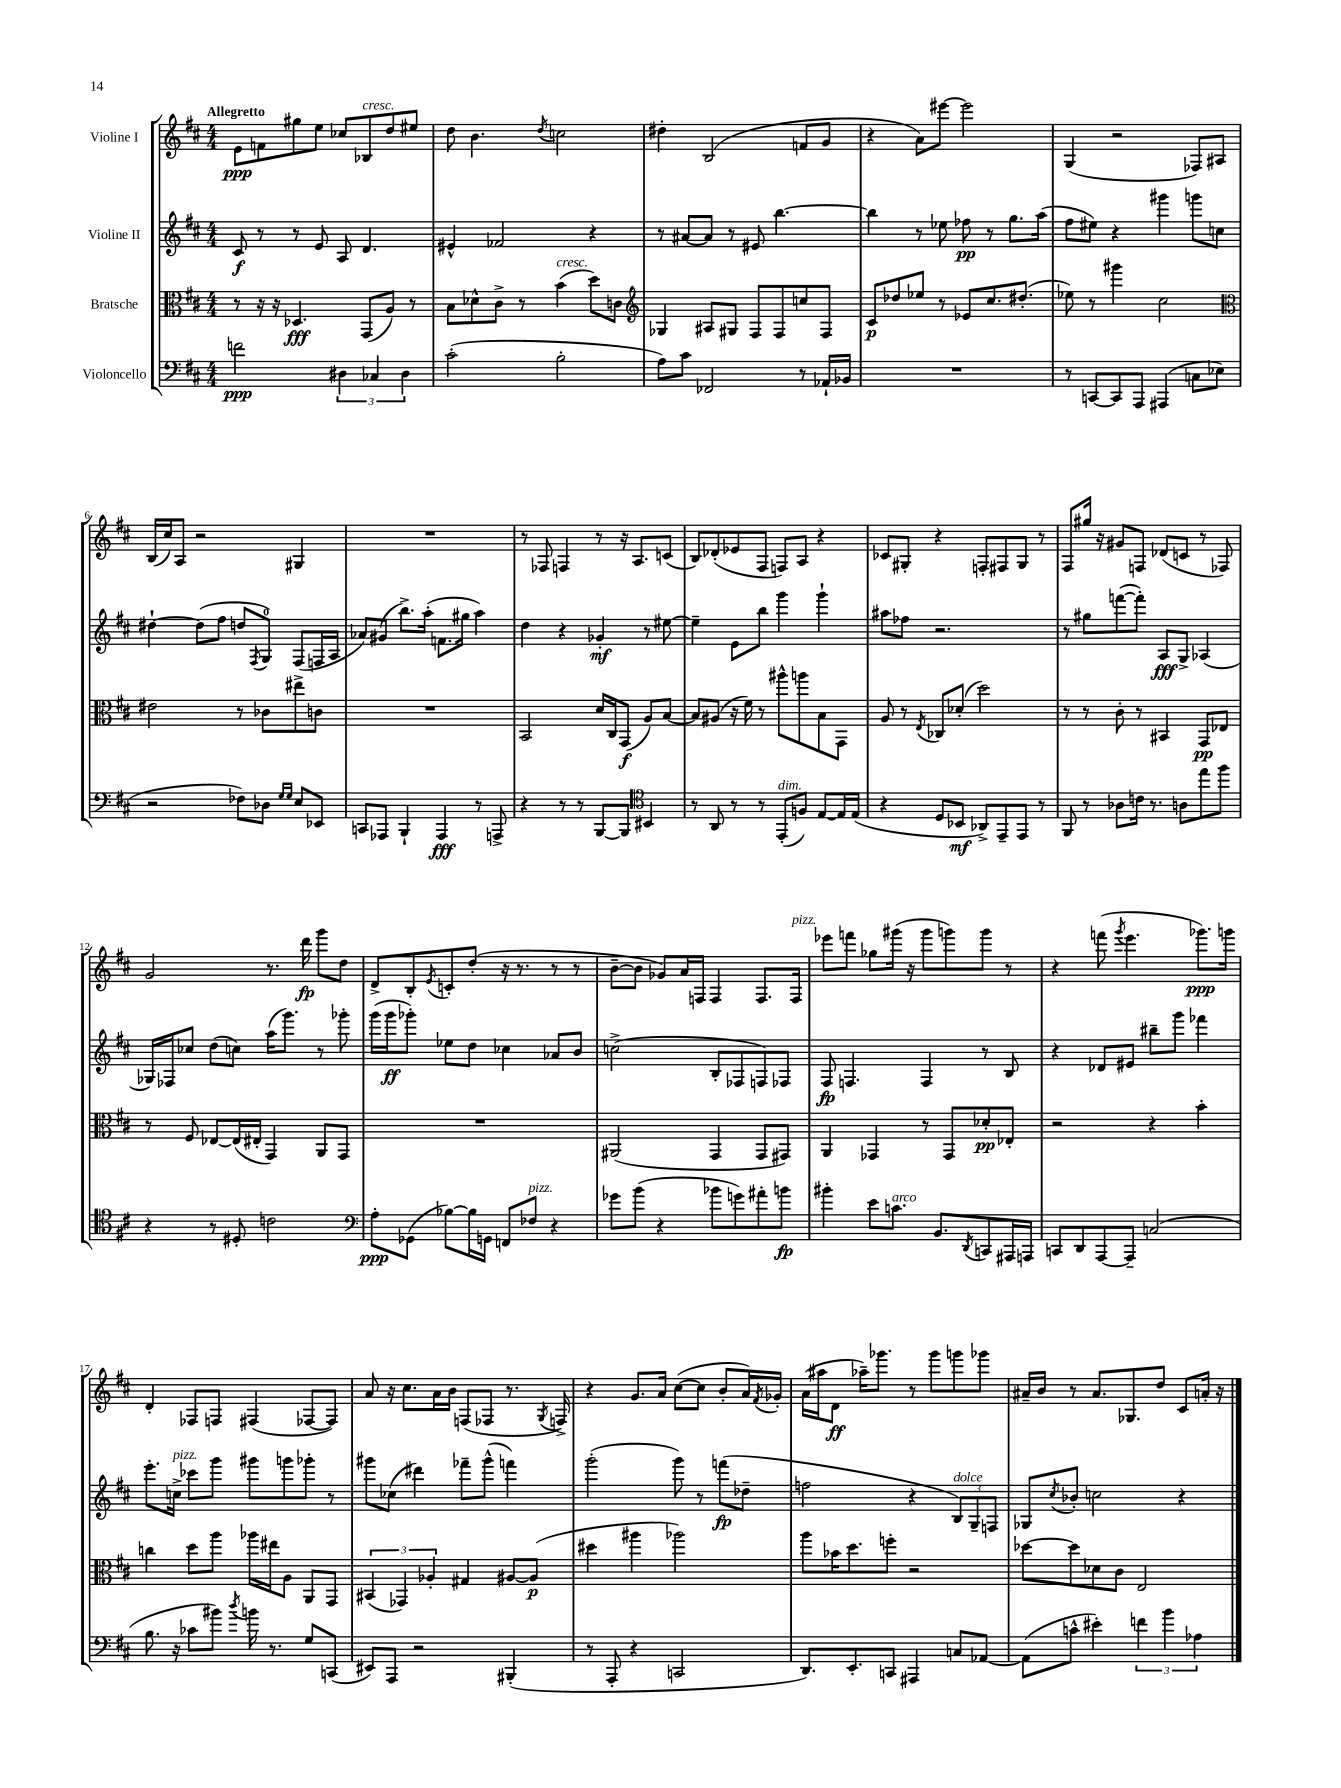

**kern	**dynam	**kern	**dynam	**kern	**dynam	**kern	**dynam
*part4	*part4	*part3	*part3	*part2	*part2	*part1	*part1
*staff4	*staff4	*staff3	*staff3	*staff2	*staff2	*staff1	*staff1
*I"Violoncello	*	*I"Bratsche	*	*I"Violine II	*	*I"Violine I	*
*clefF4	*	*clefC3	*	*clefG2	*	*clefG2	*
*k[f#c#]	*	*k[f#c#]	*	*k[f#c#]	*	*k[f#c#]	*
*M4/4	*	*M4/4	*	*M4/4	*	*M4/4	*
=1	=1	=1	=1	=1	=1	=1	=1
!	!	!	!	!	!	!LO:TX:a:B:t=Allegretto	!
2fn\	ppp	8r	.	8c#/	f	8e\L	ppp
.	.	16r	.	8r	.	8fn\	.
.	.	16r	.	.	.	.	.
.	.	4.D-X/	fff	8r	.	8gg#X\	.
.	.	.	.	8e/	.	8ee\J	.
6D#X\	.	.	.	8A/	.	8cc-X/L	.
!	!	!	!	!	!	!LO:TX:a:i:t=cresc.	!
.	.	(8GG/L	.	4.d/	.	8B-X/	.
6C-X/	.	.	.	.	.	.	.
.	.	8A/J)	.	.	.	8dd/	.
6D#\	.	.	.	.	.	.	.
.	.	8r	.	.	.	8ee#X/J	.
=2	=2	=2	=2	=2	=2	=2	=2
(2c#'\	.	8B\L	.	4e#X^^/	.	8dd\	.
.	.	8d-X^^\	.	.	.	4.b\	.
.	.	8c#^\J	.	2f-X/	.	.	.
.	.	8r	.	.	.	.	.
.	.	.	.	.	.	8qdd/	.
!	!	!LO:TX:a:i:t=cresc.	!	!	!	!	!
2B'\	.	(4b\	.	.	.	2ccn\	.
.	.	8dd\L)	.	4r	.	.	.
.	.	8cn\J	.	.	.	.	.
=3	=3	=3	=3	=3	=3	=3	=3
*	*	*clefG2	*	*	*	*	*
8A\L)	.	4G-X/	.	8r	.	4dd#X'\	.
8c#\J	.	.	.	[8a#X/L	.	.	.
2FF-X/	.	8A#X/L	.	8a#/J]	.	(2B/	.
.	.	8G#X/J	.	8r	.	.	.
.	.	8F#/L	.	8e#X/	.	.	.
.	.	8F#/	.	[4.bb\	.	.	.
8r	.	8ccn/	.	.	.	8fn/L	.
16AA-X`/LL	.	8F#/J	.	.	.	8g/J	.
16BB-X/JJ	.	.	.	.	.	.	.
=4	=4	=4	=4	=4	=4	=4	=4
1r	.	8c#/L	p	4bb\]	.	4r	.
.	.	8dd-X/	.	.	.	.	.
.	.	8ee-X/J	.	8r	.	8a\L)	.
.	.	8r	.	8ee-X\	.	[8eee#X\J	.
.	.	8e-X/L	.	8ff-X\	pp	2eee#\]	.
.	.	8.cc#/	.	8r	.	.	.
.	.	.	.	8.gg\L	.	.	.
.	.	(8.dd#X'/J	.	.	.	.	.
.	.	.	.	(16aa\Jk	.	.	.
=5	=5	=5	=5	=5	=5	=5	=5
8r	.	8ee-X\)	.	8ff#\L	.	(4G/	.
[8CCn/L	.	8r	.	8ee#X\J)	.	.	.
8CC/]	.	4ggg#X\	.	4r	.	2r	.
8AAA/J	.	.	.	.	.	.	.
(4AAA#X/	.	2cc#\	.	4ggg#X\	.	.	.
8Cn\L	.	.	.	8gggn\L	.	8F-X/L)	.
8E-X\J	.	.	.	8ccn\J	.	8A#X/J	.
!!LO:LB:g=z
=6	=6	=6	=6	=6	=6	=6	=6
*	*	*clefC3	*	*	*	*	*
2r	.	2e#X\	.	[4dd#X`\	.	(16B/LL	.
.	.	.	.	.	.	16cc#/J)	.
.	.	.	.	.	.	8A/J	.
.	.	.	.	(8dd#\L]	.	2r	.
.	.	.	.	8ff#\J	.	.	.
8F-X\L)	.	8r	.	8ddn/L	.	.	.
.	.	.	.	8qF#/	.	.	.
8D-X\J	.	8c-X\L	.	8G/J)	.	.	.
16qqG/LL	.	.	.	.	.	.	.
16qqG/JJ	.	.	.	.	.	.	.
8E/L	.	8ee#X^\	.	(8F#/L	.	4G#X/	.
8EE-X/J	.	8cn\J	.	16Fn/L	.	.	.
.	.	.	.	16A/JJ	.	.	.
=7	=7	=7	=7	=7	=7	=7	=7
8CCn/L	.	1r	.	8a-X/L)	.	1r	.
8AAA-X/J	.	.	.	(8g#X/J	.	.	.
4BBB`/	.	.	.	8.bb^\L)	.	.	.
.	.	.	.	(16aa'\Jk	.	.	.
4AAA-/	fff	.	.	8.fn\L	.	.	.
.	.	.	.	16gg#X\Jk	.	.	.
8r	.	.	.	4aa\)	.	.	.
8AAAn^/	.	.	.	.	.	.	.
=8	=8	=8	=8	=8	=8	=8	=8
4r	.	2BB/	.	4dd\	.	8r	.
.	.	.	.	.	.	8F-X/	.
8r	.	.	.	4r	.	4Fn/	.
8r	.	.	.	.	.	.	.
[8BBB/L	.	16d/LL	.	4g-X'/	mf	8r	.
.	.	16C#/J	.	.	.	.	.
8BBB/J]	.	(8GG/J	f	.	.	16r	.
.	.	.	.	.	.	8.A/L	.
*clefC4	*	*	*	*	*	*	*
4BB#X/	.	8A/L)	.	8r	.	.	.
.	.	[8B/J	.	[8ee#X\	.	(8cn/J	.
=9	=9	=9	=9	=9	=9	=9	=9
8r	.	8B/L]	.	4ee#~\]	.	8B/L)	.
8AA/	.	(8A#X/J	.	.	.	(8d-X'/	.
8r	.	16r	.	8e\L	.	8e-X/	.
.	.	16f#\)	.	.	.	.	.
8r	.	8r	.	8bb\J	.	8F#/J	.
!LO:TX:a:i:t=dim.	!	!	!	!	!	!	!
(8EE'/L	.	8aa#X^^\L	.	4ggg\	.	8Fn/L)	.
8Fn/J)	.	8aan\	.	.	.	8A/J	.
[8E/L	.	8B\	.	4ggg`\	.	4r	.
16E/L]	.	8GG\J	.	.	.	.	.
(16E/JJ	.	.	.	.	.	.	.
=10	=10	=10	=10	=10	=10	=10	=10
4r	.	8A/	.	8aa#X\L	.	8c-X/L	.
.	.	8r	.	8ff-X\J	.	8G#X'/J	.
.	.	8qE/	.	.	.	.	.
8D/L	.	8C-X/L	.	2.r	.	4r	.
8BB-X/J	mf	(8d-X'/J	.	.	.	.	.
8AA-X^/L)	.	2dd\)	.	.	.	8Fn'/L	.
8EE~/	.	.	.	.	.	8F#X/	.
8EE/J	.	.	.	.	.	8G#/J	.
8r	.	.	.	.	.	8r	.
=11	=11	=11	=11	=11	=11	=11	=11
8FF#/	.	8r	.	8r	.	8F#/L	.
8r	.	8r	.	8gg#X\L	.	16gg#X/Jk	.
.	.	.	.	.	.	16r	.
8A-X\L	.	8c#'\	.	([8fffn\	.	8g#X/L	.
16cn\Jk	.	8r	.	8fff'\J])	.	8Fn/J	.
8.r	.	.	.	.	.	.	.
.	.	4BB#X/	.	8A/L	fff	(8d-X/L	.
8An\L	.	.	.	8G^/J	.	8cn/J	.
8ee\	.	8GG/L	pp	(4A-X/	.	8r	.
8ff#\J	.	8E-X/J	.	.	.	8F-X/)	.
!!LO:LB:g=z
=12	=12	=12	=12	=12	=12	=12	=12
4r	.	8r	.	16G-X/LL)	.	2g/	.
.	.	.	.	16F-X/J	.	.	.
.	.	8F#/	.	8cc-X/J	.	.	.
8r	.	[8E-X/L	.	(8dd\L	.	.	.
8D#X'/	.	(16E-/L]	.	8ccn\J)	.	.	.
.	.	16E#X'/JJ	.	.	.	.	.
2cn\	.	4GG/)	.	(16aa\KL	.	8.r	.
.	.	.	.	8.ggg\J)	.	.	.
.	.	.	.	.	.	16ddd\	fp
.	.	8AA/L	.	8r	.	8ggg\L	.
.	.	8GG/J	.	8ggg-X'\	.	8dd\J	.
=13	=13	=13	=13	=13	=13	=13	=13
*clefF4	*	*	*	*	*	*	*
8A'\L	ppp	1r	.	(16ggg\LL	.	8d^/L	.
.	.	.	.	16ggg\J	ff	.	.
(8GG-X\J	.	.	.	8ggg-X'\J)	.	8B'/	.
.	.	.	.	.	.	8qe/	.
[8B-X\L)	.	.	.	8ee-X\L	.	8cn'/	.
16B-\L]	.	.	.	8dd\J	.	(8dd'/J	.
16GGn\JJ	.	.	.	.	.	.	.
8FFn/L	.	.	.	4cc-X\	.	16r	.
.	.	.	.	.	.	8.r	.
!LO:TX:a:i:t=pizz.	!	!	!	!	!	!	!
8F-X/J	.	.	.	.	.	.	.
4r	.	.	.	8a-X/L	.	8r	.
.	.	.	.	8b/J	.	8r	.
=14	=14	=14	=14	=14	=14	=14	=14
8g-X\L	.	(2AA#X/	.	(2ccn^\	.	[8b~\L	.
(8b\J	.	.	.	.	.	8b\J]	.
4r	.	.	.	.	.	8g-X/L)	.
.	.	.	.	.	.	16a/L	.
.	.	.	.	.	.	16Fn/JJ	.
8b-X\L	.	4GG/	.	8B'/L	.	4F/	.
8gn\)	.	.	.	8F-X/	.	.	.
8a#X'\	.	8GG/L	.	8Fn/)	.	8.F/L	.
8bn\J	fp	8GG#X/J)	.	8F-X/J	.	.	.
!	!	!	!	!	!	!LO:TX:a:i:t=pizz.	!
.	.	.	.	.	.	16F/Jk	.
=15	=15	=15	=15	=15	=15	=15	=15
4b#X'\	.	4AA/	.	8F#/	fp	8eee-X\L	.
.	.	.	.	4.Fn/	.	8fffn\J	.
8e\L	.	4GG-X/	.	.	.	8gg-X\L	.
!LO:TX:a:i:t=arco	!	!	!	!	!	!	!
8.cn\J	.	.	.	.	.	(16ggg#X\Jk	.
.	.	.	.	.	.	16r	.
.	.	8r	.	4F/	.	8ggg#\L	.
8.BB/L	.	.	.	.	.	.	.
.	.	8GG-/L	.	.	.	8gggn\)	.
8qDD/	.	.	.	.	.	.	.
8CCn/	.	8d-X'/	pp	8r	.	8ggg\J	.
16AAA#X/L	.	8E-X'/J	.	8B/	.	8r	.
16AAAn/JJ	.	.	.	.	.	.	.
=16	=16	=16	=16	=16	=16	=16	=16
8CCn/L	.	2r	.	4r	.	4r	.
8DD/	.	.	.	.	.	.	.
[8AAA/	.	.	.	8d-X/L	.	(8fffn\	.
.	.	.	.	.	.	8qggg/	.
8AAA~/J]	.	.	.	8e#X/J	.	4.eee\	.
(2Cn/	.	4r	.	8bb#X~\L	.	.	.
.	.	.	.	8ggg\J	.	.	.
.	.	4b'\	.	4fff-X\	.	8.ggg-X\L)	ppp
.	.	.	.	.	.	16gggn\Jk	.
!!LO:LB:g=z
=17	=17	=17	=17	=17	=17	=17	=17
8.B\	.	4ccn\	.	8.eee'\L	.	4d'/	.
!	!	!	!	!LO:TX:a:i:t=pizz.	!	!	!
16r	.	.	.	16ccn^\Jk	.	.	.
8c-X\L	.	8dd\L	.	8ccc-X\L	.	8F-X/L	.
8b#X\J)	.	8aa\J	.	8ggg\J	.	8Fn/J	.
8qdd/	.	.	.	.	.	.	.
16bn\	.	16aa-X\LL	.	8ggg#X\L	.	(4F#X/	.
8.r	.	16ee#X\J	.	.	.	.	.
.	.	8A\J	.	8gggn\	.	.	.
8G/L	.	8AA/L	.	8ggg-X'\J	.	[8F-X/L	.
(8CCn/J	.	8GG/J	.	8r	.	8F-/J])	.
=18	=18	=18	=18	=18	=18	=18	=18
8EE#X/L)	.	(6BB#X/	.	8ggg#X\L	.	8a/	.
8AAA/J	.	.	.	(8cc-X\J	.	16r	.
.	.	6GG-X/)	.	.	.	.	.
.	.	.	.	.	.	8.cc#\L	.
2r	.	.	.	4ddd#X\)	.	.	.
.	.	6A-X'/	.	.	.	.	.
.	.	.	.	.	.	16a\L	.
.	.	.	.	.	.	16b\JJ	.
.	.	4G#X/	.	8fff-X~\L	.	(8Fn/L	.
.	.	.	.	(8ggg#^^\J	.	8F-X/J	.
(4BBB#X'/	.	[8A#X/L	.	4fffn\)	.	8.r	.
.	.	(8A#/J]	p	.	.	.	.
.	.	.	.	.	.	8qG/	.
.	.	.	.	.	.	16Fn^/)	.
=19	=19	=19	=19	=19	=19	=19	=19
8r	.	4dd#X\	.	(2ggg'\	.	4r	.
8AAA'/	.	.	.	.	.	.	.
4r	.	4aa#X\	.	.	.	8.g/L	.
.	.	.	.	.	.	16a/Jk	.
2CCn/	.	2aa-X\)	.	8ggg\)	.	([8cc#\L	.
.	.	.	.	8r	.	8cc#\J]	.
.	.	.	.	(8fffn\L	fp	8b'/L	.
.	.	.	.	8dd-X~\J	.	16a/L)	.
.	.	.	.	.	.	8qf#/	.
.	.	.	.	.	.	16g-X'/JJ	.
=20	=20	=20	=20	=20	=20	=20	=20
8.DD/L)	.	8aa\L	.	2ffn\	.	(16a\LL	.
.	.	.	.	.	.	16aa#X\J	.
.	.	16b-X\K	.	.	.	8d\J	ff
8.EE'/	.	8.dd\	.	.	.	.	.
.	.	.	.	.	.	16aa-X~\KL)	.
.	.	.	.	.	.	8.ggg-X\J	.
8CCn/J	.	8ffn'\J	.	.	.	.	.
4AAA#X/	.	2r	.	4r	.	8r	.
.	.	.	.	.	.	8ggg-\L	.
!	!	!	!	!LO:TX:a:i:t=dolce	!	!	!
8Cn/L	.	.	.	12B/L)	.	8gggn\	.
.	.	.	.	12G~/	.	.	.
[8AA-X/J	.	.	.	.	.	8ggg-X\J	.
.	.	.	.	12Fn/J	.	.	.
=21	=21	=21	=21	=21	=21	=21	=21
(8AA-\L]	.	[8dd-X\L	.	8G-X/L	.	16a#X~/LL	.
.	.	.	.	.	.	16b/JJ	.
.	.	.	.	8qcc#/	.	.	.
8cn^^\J	.	8dd-\]	.	8b-X'/J	.	8r	.
4e#X'\)	.	8d-X\	.	2ccn\	.	8.a#/L	.
.	.	8c#\J	.	.	.	.	.
.	.	.	.	.	.	8.G-X/	.
6fn\	.	2E/	.	.	.	.	.
.	.	.	.	.	.	8dd/J	.
6b\	.	.	.	.	.	.	.
.	.	.	.	4r	.	8c#/L	.
6A-X\	.	.	.	.	.	.	.
.	.	.	.	.	.	16an'/Jk	.
.	.	.	.	.	.	16r	.
==	==	==	==	==	==	==	==
*-	*-	*-	*-	*-	*-	*-	*-
